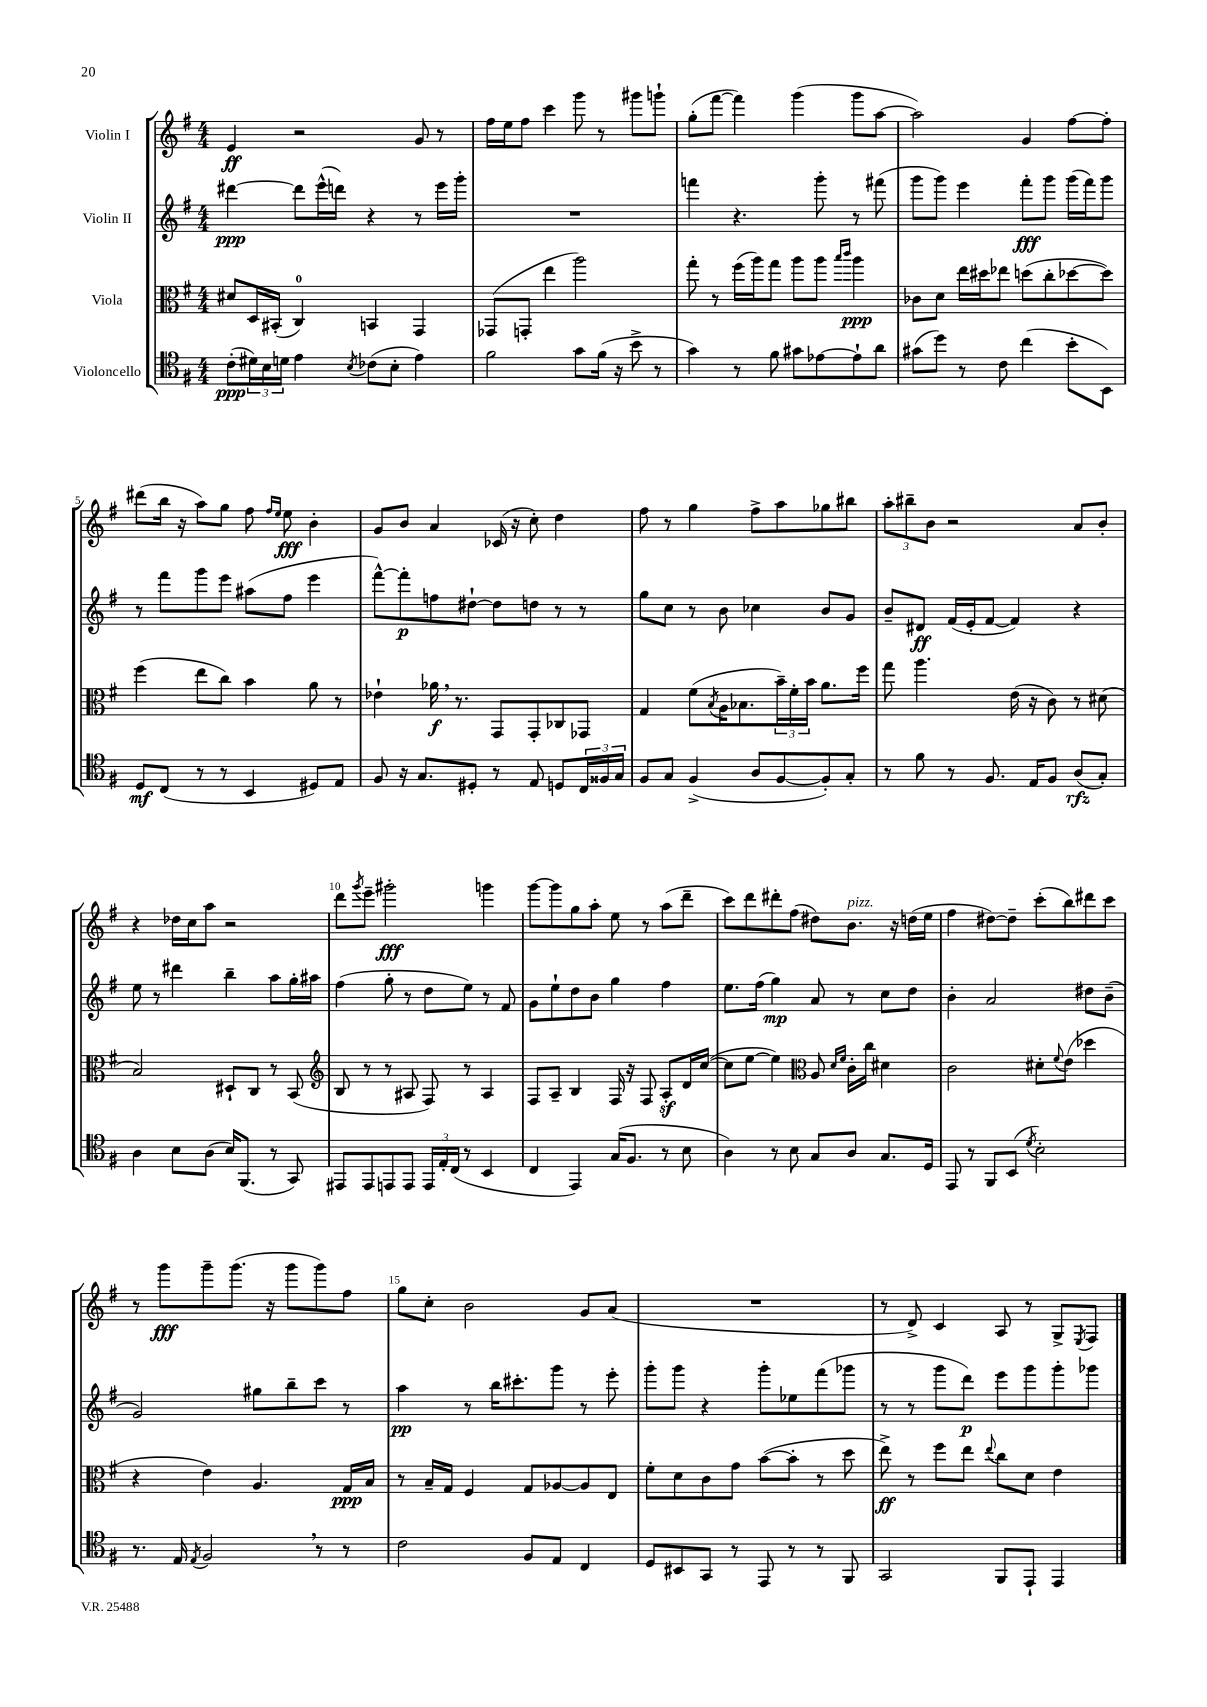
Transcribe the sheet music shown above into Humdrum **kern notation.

**kern	**kern	**kern	**kern
*staff4	*staff3	*staff2	*staff1
*clefC4	*clefC3	*clefG2	*clefG2
*k[f#]	*k[f#]	*k[f#]	*k[f#]
*M4/4	*M4/4	*M4/4	*M4/4
(8c'	8d#	[4ddd#	4e
24d#)	16D	.	.
24B	.	.	.
.	(16BB#'	.	.
24d	.	.	.
4e	4C)	8ddd#]	2r
.	.	(16eee^^	.
.	.	16ddd)	.
8qB	.	.	.
(8c-	4BB	4r	.
8B'	.	.	.
4e)	4GG	8r	8g
.	.	16eee	8r
.	.	16ggg'	.
=	=	=	=
2f#	(8GG-	1r	16ff#
.	.	.	16ee
.	8GG'	.	8ff#
.	4ee	.	4ccc
8g	2aa)	.	8ggg
(16f#	.	.	8r
16r	.	.	.
8b^	.	.	8ggg#
8r	.	.	8ggg`
=	=	=	=
4g)	8gg'	4fff	(8gg'
.	8r	.	[8fff#
8r	(16ff#	4.r	4fff#])
.	16aa)	.	.
8f#	8gg	.	.
8g#	8aa	.	(4ggg
[8e-	8aa	8ggg'	.
.	16qqbb	.	.
.	16qqccc	.	.
8e-`]	4aa	8r	8ggg
8a	.	(8fff#	[8aa
=	=	=	=
(8g#	8c-	8ggg	2aa])
8dd)	8d	8ggg)	.
8r	16ee	4eee	.
.	16dd#	.	.
8c	8ee-	.	.
(4cc	(8dd	8fff#'	4g
.	8cc'	8ggg	.
8b'	[8dd-	(16ggg	[8ff#
.	.	16fff#)	.
8BB)	8dd-])	8ggg	8ff#']
=	=	=	=
8D	(4ff#	8r	(8ddd#
(8C	.	8fff#	16bb
.	.	.	16r
8r	8ee	8ggg	8aa)
8r	8cc)	8eee	8gg
4BB	4b	(8aa#	8ff#
.	.	.	16qqff#
.	.	.	16qqee
.	.	8ff#	8ee
8D#)	8a	4eee	4b'
8E	8r	.	.
=	=	=	=
8F#	4e-`	[8fff#^^)	8g
16r	.	8fff#']	8b
8.G	.	.	.
.	16a-	8ff	4a
.	8.r	.	.
8D#'	.	[8dd#`	.
8r	8GG	8dd#]	(16c-
.	.	.	16r
8E	8GG'	8dd	8cc')
8D	8C-	8r	4dd
24C	8GG-	8r	.
24F##	.	.	.
24G	.	.	.
=	=	=	=
8F#	4G	8gg	8ff#
8G	.	8cc	8r
(4F#^	(8f#	8r	4gg
.	8qB	.	.
.	16A	8b	.
.	8.B-	.	.
8A	.	4cc-	8ff#^
[8F#	24b~)	.	8aa
.	24f#'	.	.
.	24b	.	.
8F#'])	8.a	8b	8gg-
8G'	.	8g	8bb#
.	16ff#	.	.
=	=	=	=
8r	8gg	8b~	12aa'
.	.	.	12bb#~
8f#	4.aa	8d#	.
.	.	.	12b
8r	.	(16f#	2r
.	.	16e'	.
8.F#	.	[8f#	.
.	(16e	4f#])	.
16E	16r	.	.
8F#	8c)	.	.
(8A	8r	4r	8a
8G')	(8d#	.	8b'
=	=	=	=
4A	2B)	8ee	4r
.	.	8r	.
8B	.	4ddd#	16dd-
.	.	.	16cc
(8A	.	.	8aa
16B)	8D#`	4bb~	2r
(8.FF#	.	.	.
.	8C	.	.
8r	8r	8aa	.
8GG)	(8BB	16gg'	.
.	.	16aa#	.
=	=	=	=
*	*clefG2	*	*
8EE#	8B	(4ff#	8ddd
.	.	.	8qggg
8EE#	8r	.	8eee~
8EE	8r	8gg'	2ggg#'
8EE	8A#	8r	.
24EE	8F#)	8dd	.
24E'	.	.	.
(24C	.	.	.
8r	8r	8ee)	.
4BB	4A#	8r	4ggg
.	.	8f#	.
=	=	=	=
4C	8F#	8g	[8ggg
.	8A~	8ee`	8ggg]
4EE)	4B	8dd	8gg
.	.	8b	8aa'
(16G	16F#	4gg	8ee
8.F#	16r	.	.
.	8F#	.	8r
8r	8A'	4ff#	(8aa
8B	16d	.	8ddd~
.	([16cc	.	.
=	=	=	=
4A)	8cc]	8.ee	8ccc)
.	[8ee	.	8ddd
.	.	(16ff#	.
8r	4ee])	4gg)	8ddd#'
8B	.	.	(8ff#
*	*clefC3	*	*
8G	8A	8a	8dd#)
.	16qqd	.	.
.	16qqf#	.	.
8A	16c'	8r	8.b
.	16cc	.	.
8.G	4d#	8cc	.
.	.	.	16r
.	.	8dd	(16dd
16D	.	.	16ee
=	=	=	=
8EE	2c	4b'	4ff#
8r	.	.	.
8FF#	.	2a	[8dd#)
(8BB	.	.	8dd#~]
8qd	.	.	.
2B')	8d#'	.	(8ccc'
.	8qqf#	.	.
.	(8e	.	8bb)
.	4dd-	8dd#	8ddd#
.	.	(8b~	8ccc
=	=	=	=
8.r	4r	2g)	8r
.	.	.	8ggg
16E	.	.	.
8qE	.	.	.
2F#	4e)	.	8ggg~
.	.	.	(8.ggg
.	4.A	8gg#	.
.	.	.	16r
.	.	8bb~	8ggg
8r	.	8ccc	8ggg)
8r	16G	8r	8ff#
.	16B	.	.
=	=	=	=
2c	8r	4aa	8gg
.	16B~	.	8cc'
.	16G	.	.
.	4F#	8r	2b
.	.	16bb	.
.	.	8.ccc#'	.
8F#	8G	.	.
8E	[8A-	8ggg	.
4C	8A-]	8r	8g
.	8E	8eee'	(8a
=	=	=	=
8D	8f#'	8ggg'	1r
8BB#	8d	8ggg	.
8GG	8c	4r	.
8r	8g	.	.
8EE	([8b	8ggg'	.
8r	8b']	8ee-	.
8r	8r	(8fff#	.
8FF#	8dd	8ggg-	.
=	=	=	=
2GG	8ee^)	8r	8r
.	8r	8r	8d^)
.	8ff#	8ggg	4c
.	8ee	8ddd)	.
.	8qqee	.	.
8FF#	8cc	8eee	8A
8EE`	8d	8ggg	8r
4EE	4e	8ggg'	8G^
.	.	.	8qE
.	.	8ggg-	8F#
==	==	==	==
*-	*-	*-	*-
